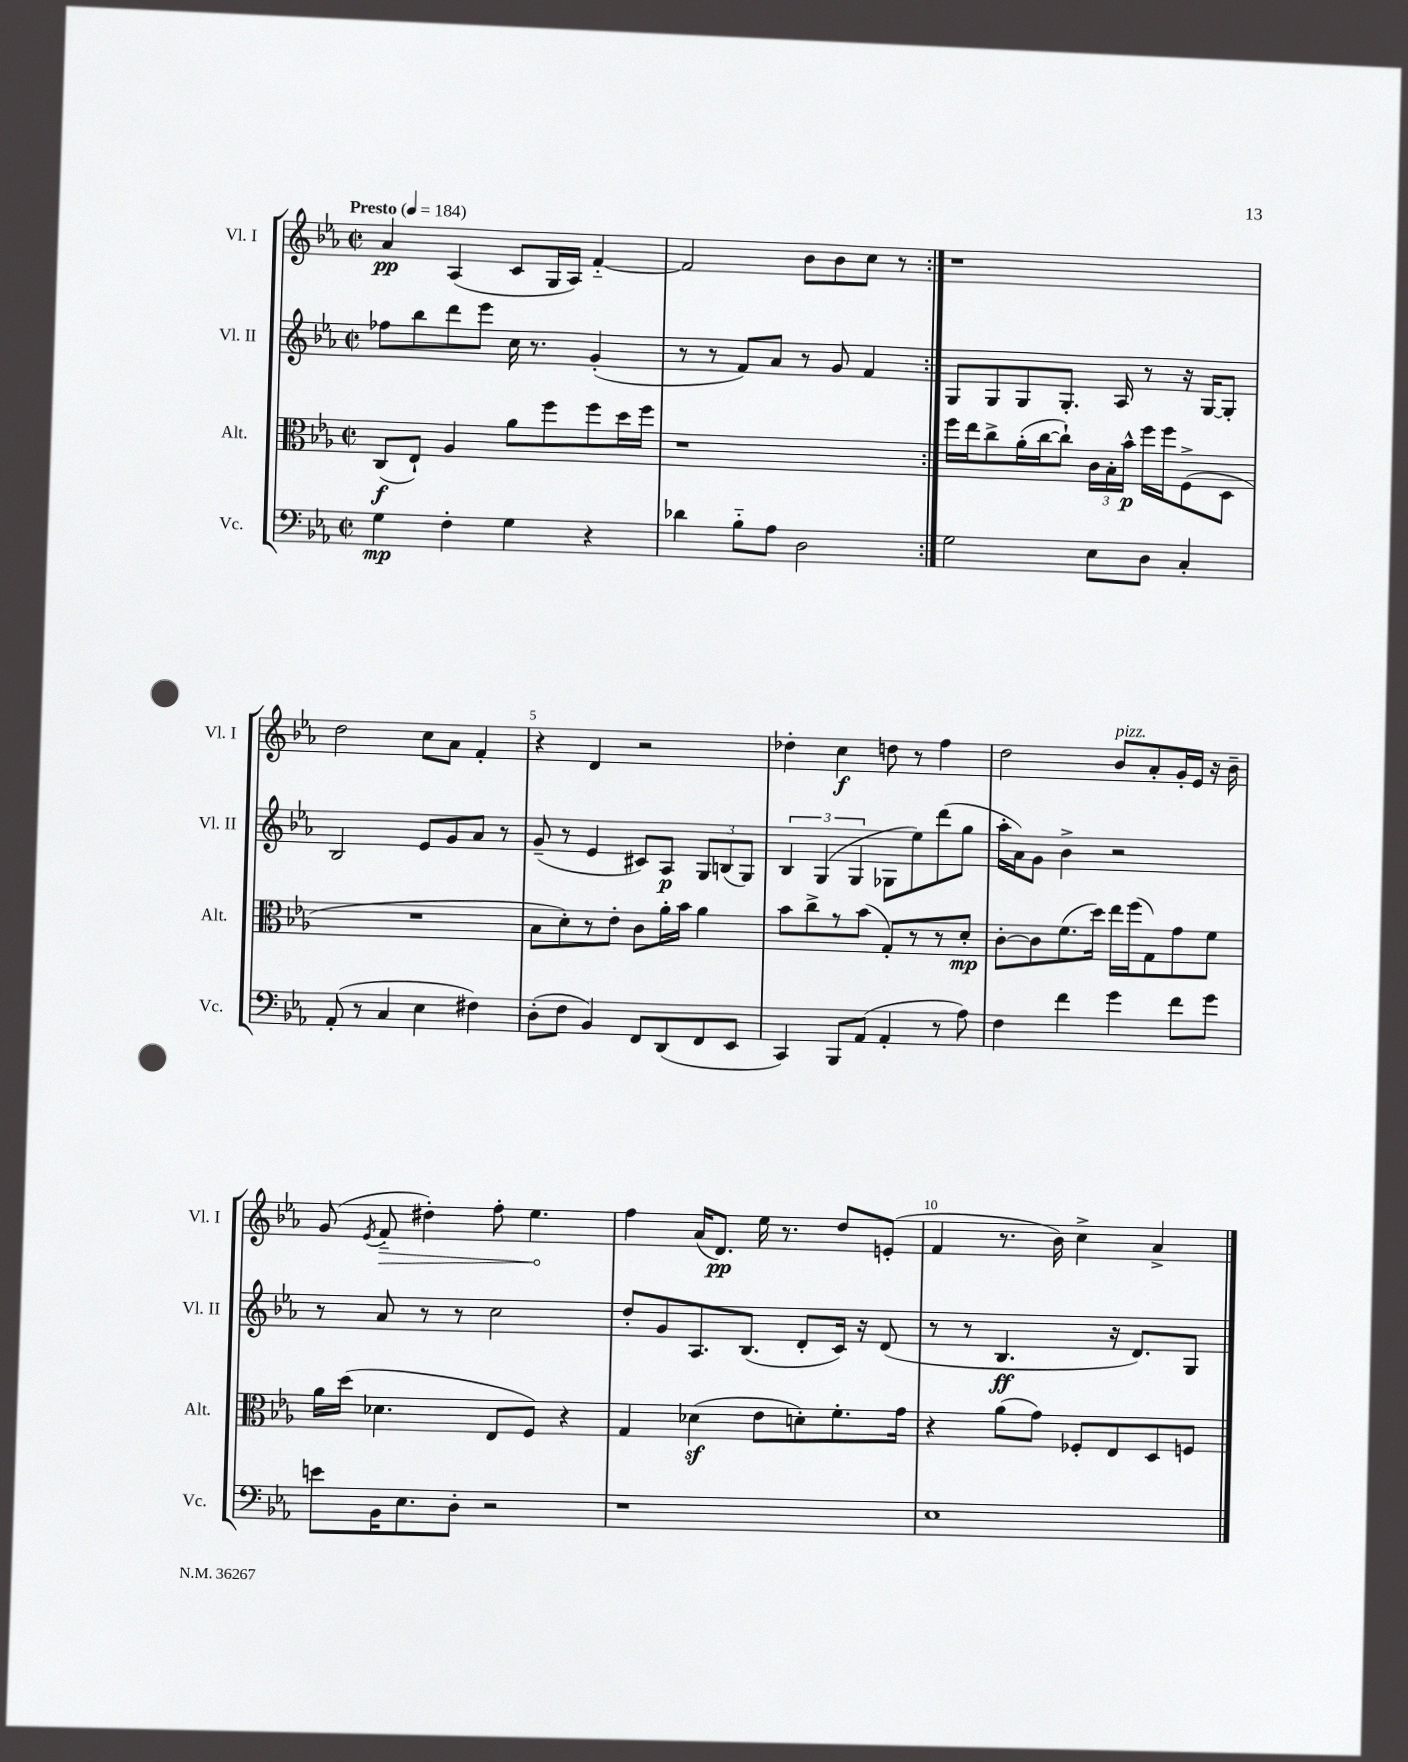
<<
\new StaffGroup <<
\new Staff = "s0" \with { instrumentName = "Vl. I" shortInstrumentName = "Vl. I" } {
    \clef treble \key ees \major \defaultTimeSignature \time 2/2 \tempo "Presto" 4 = 184
    \autoBeamOff \repeat volta 2 { aes'4\pp aes4( c'8[ g16 aes16]) f'4~-_ |
    f'2 bes'8[ bes'8 c''8] r8 | }
    r1 |
    d''2 c''8[ aes'8] f'4-. |
    r4 d'4 r2 |
    des''4-. c''4\f d''8 r8 f''4 |
    d''2 bes'8[^\markup { \italic "pizz." } aes'8-. g'16-. ees'16] r16 bes'16-- |
    g'8( \acciaccatura { ees'8 } \once \override Hairpin.circled-tip = ##t f'8-_\> dis''4-.) f''8-. ees''4.\! |
    f''4 aes'16[( d'8.]\pp) ees''16 r8. d''8[ e'8]-.( |
    f'4 r8. bes'16) c''4-> aes'4-> \bar "|." |
}
\new Staff = "s1" \with { instrumentName = "Vl. II" shortInstrumentName = "Vl. II" } {
    \clef treble \key ees \major \defaultTimeSignature \time 2/2
    \autoBeamOff \repeat volta 2 { fes''8[ bes''8 d'''8 ees'''8] c''16 r8. g'4-.( |
    r8 r8 f'8[) aes'8] r8 g'8 f'4 | }
    g8[ g8 g8 g8.]-. aes16 r8 r16 g16[~ g8]-. |
    bes2 ees'8[ g'8 aes'8] r8 |
    g'8--( r8 ees'4 cis'8[) aes8]\p \tuplet 3/2 { g8[ b8( g8]) } |
    \tuplet 3/2 { bes4 g4( g4 } ges8[ ees''8) d'''8( g''8] |
    aes''16[-. aes'16) g'8] bes'4-> r2 |
    r8 aes'8 r8 r8 c''2 |
    d''8[-. g'8 aes8. bes8.]( d'8[-. c'16]) r16 d'8( |
    r8 r8 bes4.\ff r16 d'8.[) g8] \bar "|." |
}
\new Staff = "s2" \with { instrumentName = "Alt." shortInstrumentName = "Alt." } {
    \clef alto \key ees \major \defaultTimeSignature \time 2/2
    \autoBeamOff \repeat volta 2 { c8[\f( ees8]-!) aes4 aes'8[ f''8 f''8 d''16 f''16] |
    r1 | }
    f''16[ ees''16 c''8-> aes'16-.( c''16~ c''8]-!) \tuplet 3/2 { c'16[ bes16-. bes'16]-^\p } f''16[ f''16 f8->( d8] |
    R1 |
    bes8[ d'8-.) r8 ees'8]-. c'8[ aes'16-. bes'16] aes'4 |
    bes'8[ c''8-> r8 bes'8]( g8[-.) r8 r8 d'8]-.\mp |
    c'8[~-. c'8 f'8.( d''16]) ees''16[ f''16( g8) g'8 f'8] |
    aes'16[ d''16]( des'4. ees8[ f8]) r4 |
    g4 des'4\sf( ees'8[ d'8-.) f'8.-. g'16] |
    r4 aes'8[( g'8]) fes8[-. ees8 d8 f8] \bar "|." |
}
\new Staff = "s3" \with { instrumentName = "Vc." shortInstrumentName = "Vc." } {
    \clef bass \key ees \major \defaultTimeSignature \time 2/2
    \autoBeamOff \repeat volta 2 { g4\mp f4-. g4 r4 |
    des'4 bes8[-_ aes8] d2 | }
    g2 ees8[ d8] c4-. |
    aes,8-.( r8 c4 ees4 fis4) |
    d8[-.( f8] bes,4) f,8[ d,8( f,8 ees,8] |
    c,4) bes,,8[ aes,8]( aes,4-. r8 aes8) |
    f4 f'4 g'4 f'8[ g'8] |
    e'8[ bes,16 ees8. d8]-. r2 |
    r1 |
    ees1 \bar "|." |
}
>>
>>
\layout { \context { \Score \override BarNumber.break-visibility = ##(#f #t #t) barNumberVisibility = #(every-nth-bar-number-visible 5) } }
